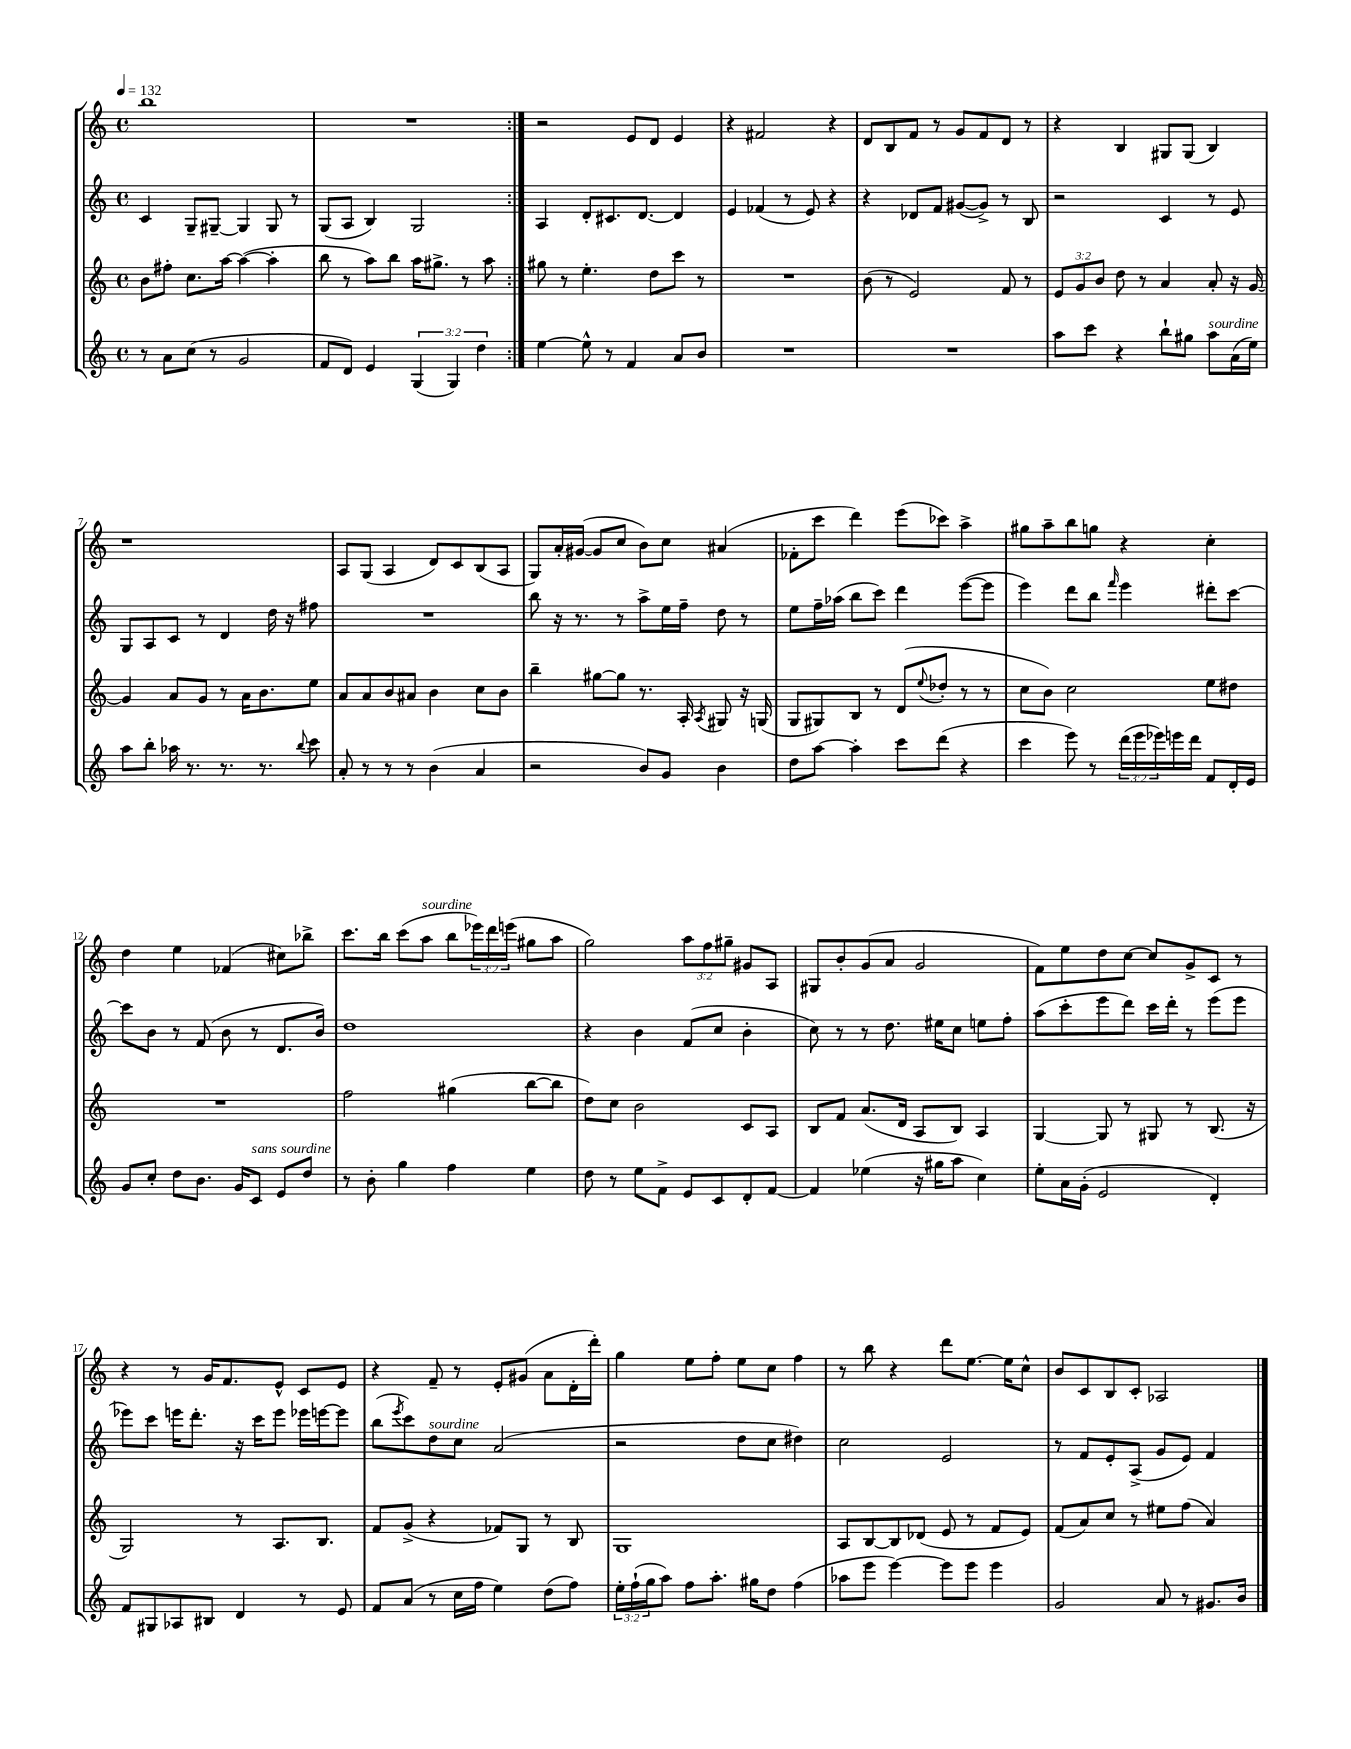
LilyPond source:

<<
\new StaffGroup <<
\new Staff = "s0" {
    \clef treble \key c \major \defaultTimeSignature \time 4/4 \override Staff.TupletNumber.text = #tuplet-number::calc-fraction-text \tempo 4 = 132
    \repeat volta 2 { b''1 |
    R1 | }
    r2 e'8 d'8 e'4 |
    r4 fis'2 r4 |
    d'8 b8 f'8 r8 g'8 f'8 d'8 r8 |
    r4 b4 gis8 gis8( b4) |
    r1 |
    a8 g8( a4 d'8) c'8 b8( a8 |
    g8) a'16-. gis'16~( gis'8 c''8 b'8) c''8 ais'4( |
    fes'8-. c'''8 d'''4) e'''8( ces'''8) a''4-> |
    gis''8 a''8-- b''8 g''8 r4 c''4-. |
    d''4 e''4 fes'4( cis''8) bes''8-> |
    c'''8. b''16 c'''8( a''8^\markup { \italic "sourdine" } b''8 \tuplet 3/2 { ees'''16) d'''16 e'''16( } gis''8 a''8 |
    g''2) \tuplet 3/2 { a''8 f''8 gis''8-- } gis'8 a8 |
    gis8 b'8-. g'8( a'8 g'2 |
    f'8) e''8 d''8 c''8~ c''8 g'8-> c'8 r8 |
    r4 r8 g'16 f'8. e'8-^ c'8 e'8 |
    r4 f'8-- r8 e'8-. gis'8( a'8 d'16-. d'''16-.) |
    g''4 e''8 f''8-. e''8 c''8 f''4 |
    r8 b''8 r4 d'''8 e''8.~ e''16 c''8-^ |
    b'8 c'8 b8 c'8-. aes2 \bar "|." |
}
\new Staff = "s1" {
    \clef treble \key c \major \defaultTimeSignature \time 4/4
    \repeat volta 2 { c'4 g8-- gis8~-- gis4 gis8 r8 |
    g8( a8 b4) g2 | }
    a4 d'8-. cis'8. d'8.~ d'4 |
    e'4 fes'4( r8 e'8) r4 |
    r4 des'8 f'8 gis'8~( gis'8->) r8 b8 |
    r2 c'4 r8 e'8 |
    g8 a8 c'8 r8 d'4 d''16 r16 fis''8 |
    R1 |
    b''8 r16 r8. r8 a''8-> e''16 f''16-- d''8 r8 |
    e''8 f''16-- aes''16( b''8 c'''8) d'''4 e'''8~( e'''8 |
    e'''4) d'''8 b''8 \grace { f'''16 } e'''4 dis'''8-. c'''8~ |
    c'''8 b'8 r8 f'8( b'8 r8 d'8. b'16) |
    d''1 |
    r4 b'4 f'8( c''8 b'4-. |
    c''8) r8 r8 d''8. eis''16 c''8 e''8 f''8-. |
    a''8( c'''8-. e'''8 d'''8) c'''16 d'''16-. r8 e'''8( e'''8 |
    ees'''8) c'''8 e'''16 d'''8.-. r16 c'''16 e'''8 ees'''16 e'''16~ e'''8 |
    b''8( \acciaccatura { e'''8 } c'''8) d''8^\markup { \italic "sourdine" } c''8 a'2( |
    r2 d''8 c''8 dis''4) |
    c''2 e'2 |
    r8 f'8 e'8-. a8->( g'8 e'8) f'4 \bar "|." |
}
\new Staff = "s2" {
    \clef treble \key c \major \defaultTimeSignature \time 4/4 \override Staff.TupletNumber.text = #tuplet-number::calc-fraction-text
    \repeat volta 2 { b'8 fis''8-. c''8. a''16~ a''4~( a''4-. |
    b''8 r8 a''8) b''8 a''16 gis''8.-> r8 a''8 | }
    gis''8 r8 e''4.-. d''8 c'''8 r8 |
    R1 |
    b'8( r8 e'2) f'8 r8 |
    \tuplet 3/2 { e'8 g'8 b'8 } d''8 r8 a'4 a'8-. r16 g'16~ |
    g'4 a'8 g'8 r8 a'16 b'8. e''8 |
    a'8 a'8 b'8 ais'8 b'4 c''8 b'8 |
    b''4-- gis''8~ gis''8 r8. a16-. \acciaccatura { a8 } gis8 r16 g16( |
    g8 gis8) b8 r8 d'8( \appoggiatura { e''8 } des''8-. r8 r8 |
    c''8 b'8) c''2 e''8 dis''8 |
    R1 |
    f''2 gis''4( b''8~ b''8 |
    d''8) c''8 b'2 c'8 a8 |
    b8 f'8 a'8.( d'16 a8 b8) a4 |
    g4~ g8 r8 gis8 r8 b8.( r16 |
    g2) r8 a8. b8. |
    f'8 g'8->( r4 fes'8) g8 r8 b8 |
    g1 |
    a8 b8~ b8 des'8( e'8 r8 f'8 e'8) |
    f'8( a'8) c''8 r8 eis''8 f''8( a'4) \bar "|." |
}
\new Staff = "s3" {
    \clef treble \key c \major \defaultTimeSignature \time 4/4 \override Staff.TupletNumber.text = #tuplet-number::calc-fraction-text
    \repeat volta 2 { r8 a'8 c''8( r8 g'2 |
    f'8 d'8) e'4 \tuplet 3/2 { g4( g4) d''4 } | }
    e''4~ e''8-^ r8 f'4 a'8 b'8 |
    R1 |
    R1 |
    a''8 c'''8 r4 b''8-! gis''8 a''8^\markup { \italic "sourdine" } a'16( e''16) |
    a''8 b''8-. aes''16 r8. r8. r8. \appoggiatura { b''8 } c'''8 |
    a'8-. r8 r8 r8 b'4( a'4 |
    r2 b'8) g'8 b'4 |
    d''8 a''8~ a''4-. c'''8 d'''8( r4 |
    c'''4 e'''8) r8 \tuplet 3/2 { d'''16( e'''16 ees'''16) } e'''16 d'''16 f'8 d'16-. e'16 |
    g'8 c''8-. d''8 b'8. g'16 c'8^\markup { \italic "sans sourdine" } e'8 d''8 |
    r8 b'8-. g''4 f''4 e''4 |
    d''8 r8 e''8 f'8-> e'8 c'8 d'8-. f'8~ |
    f'4 ees''4( r16 gis''16 a''8 c''4) |
    e''8-. a'16 g'16-.( e'2 d'4-.) |
    f'8 gis8 aes8 bis8 d'4 r8 e'8 |
    f'8 a'8( r8 c''16 f''16 e''4) d''8( f''8) |
    \tuplet 3/2 { e''16-. f''16-!( g''16 } a''8) f''8 a''8.-. gis''16 d''8 f''4( |
    aes''8 e'''8 e'''4~) e'''8 e'''8 e'''4 |
    g'2 a'8 r8 gis'8. b'16 \bar "|." |
}
>>
>>
